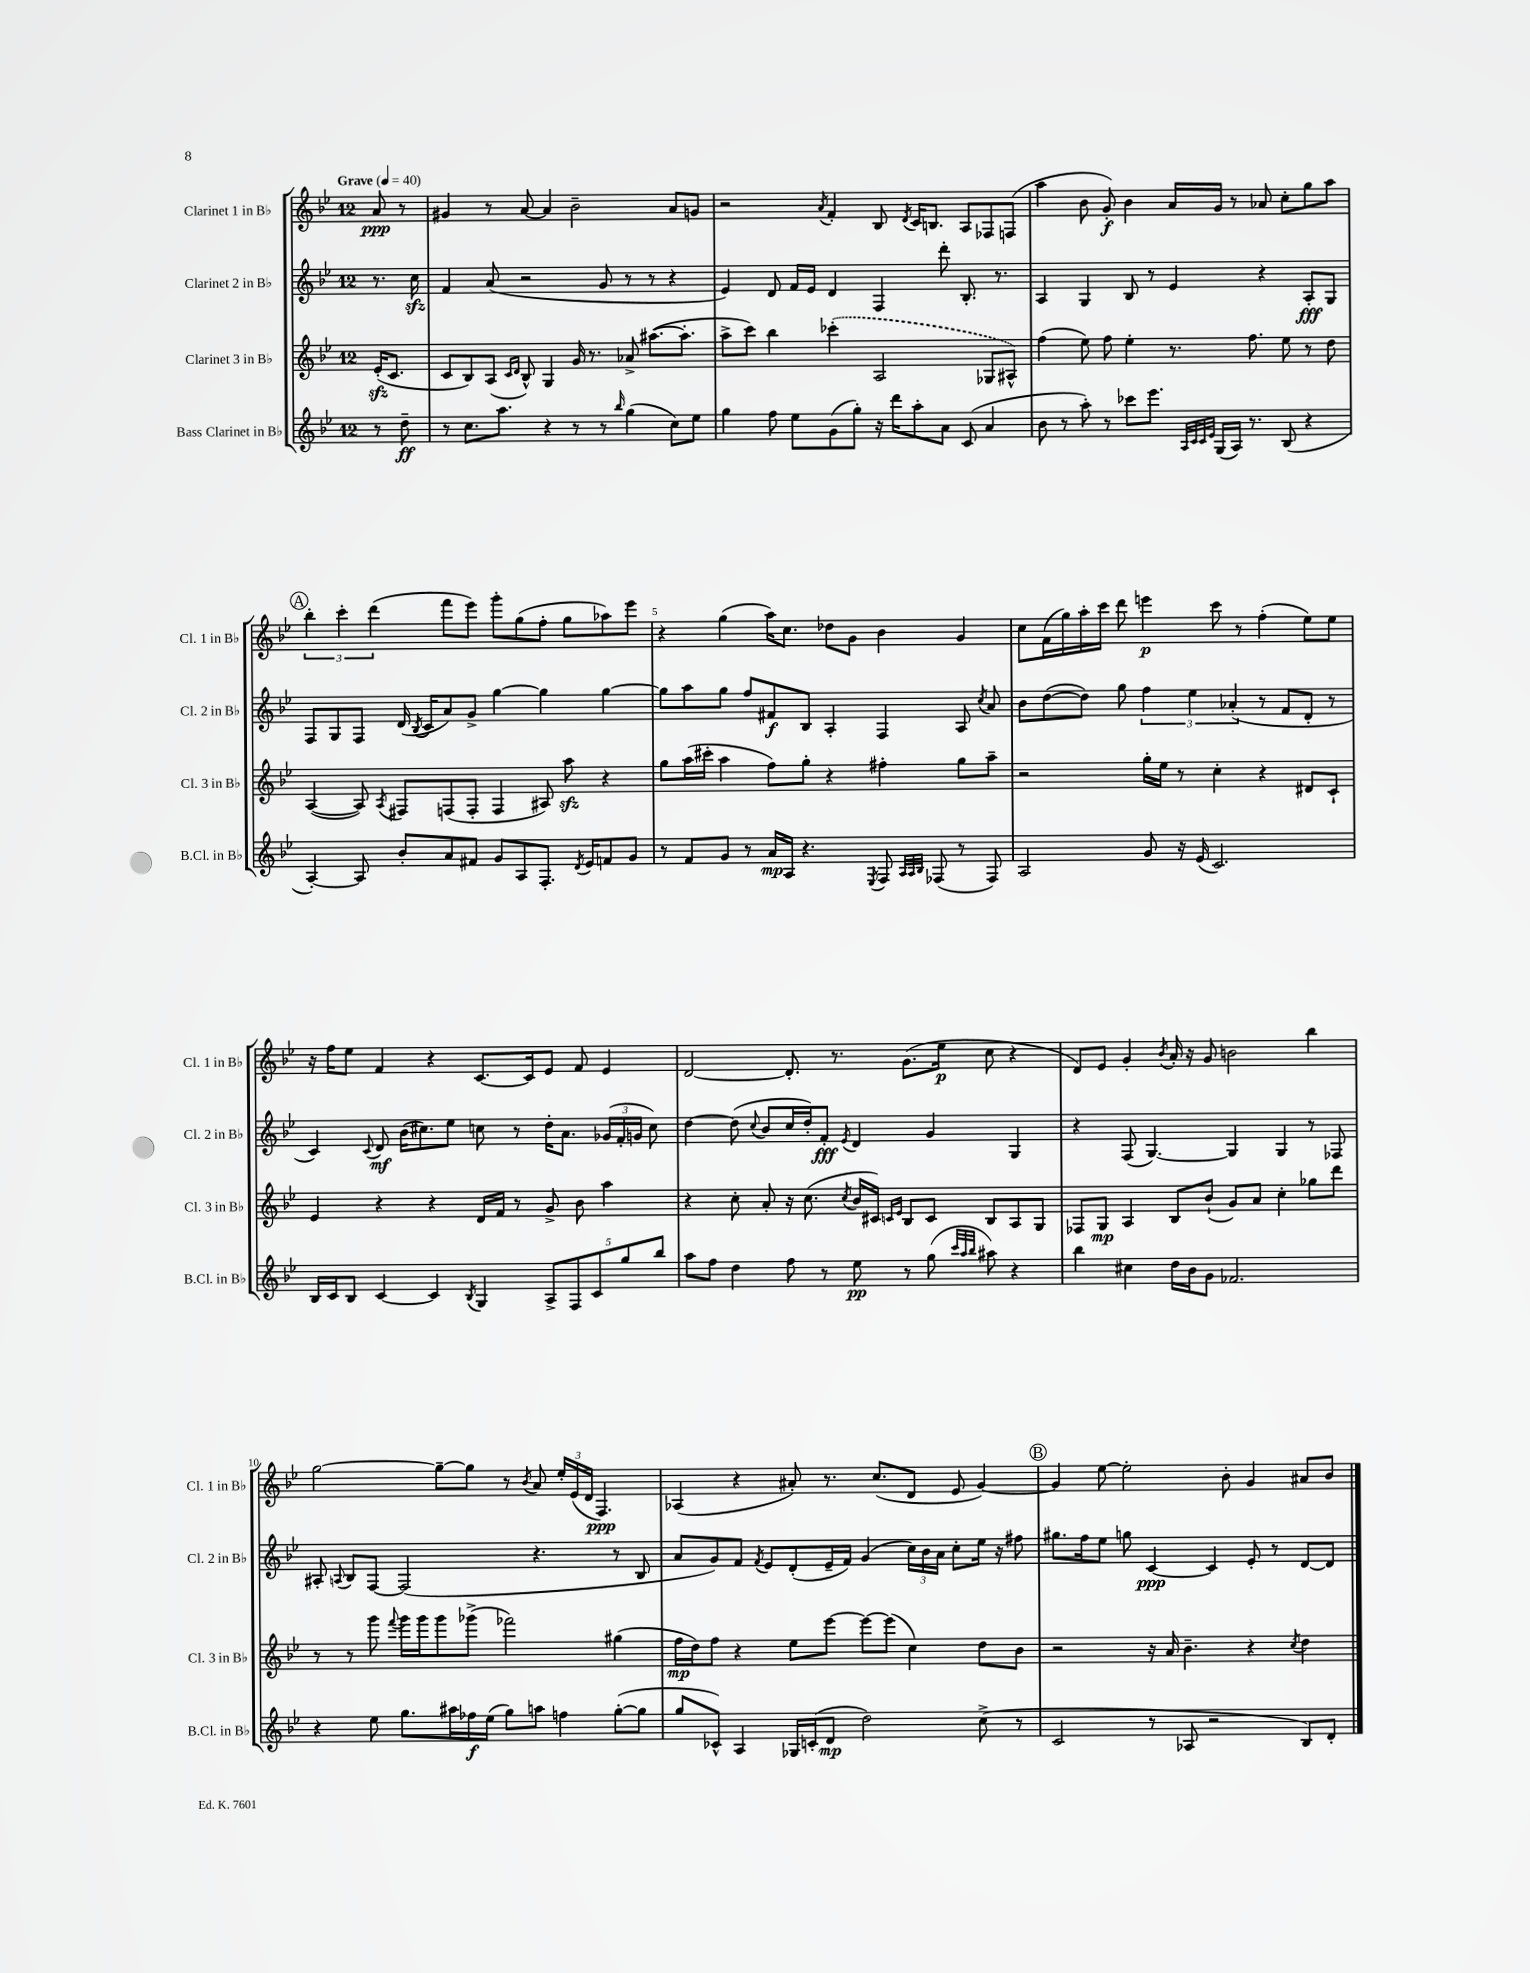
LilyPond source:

<<
\new StaffGroup <<
\new Staff = "s0" \with { instrumentName = "Clarinet 1 in Bb" shortInstrumentName = "Cl. 1 in Bb" } {
    \clef treble \key bes \major \once \override Staff.TimeSignature.style = #'single-digit \time 12/8 \partial 4 \tempo "Grave" 4 = 40
    \autoBeamOff a'8\ppp r8 |
    gis'4 r8 a'8~ a'4 bes'2-- a'8[ g'8] |
    r2 \acciaccatura { a'8 } f'4-. bes8 \acciaccatura { d'8 } c'16[ b8.] a8[ fes8 f8]( |
    a''4 bes'8 g'8-.\f) bes'4 a'16[ g'16] r8 aes'8 c''8[-. g''8 a''8] |
    \mark \markup { \circle "A" } \tuplet 3/2 { bes''4-. c'''4-. d'''4( } f'''8[ ees'''8]) g'''8[-. g''8( f''8]-. g''8[ aes''8) ees'''8] |
    r4 g''4( a''16[) c''8.] des''8[ g'8] bes'4 g'4 |
    c''8[ f'16( g''16) a''16-. c'''16] d'''8 e'''4\p c'''8 r8 f''4-.( ees''8[) ees''8] |
    r16 f''16[ ees''8] f'4 r4 c'8.[~ c'16 ees'8] f'8 ees'4 |
    d'2~ d'8.-. r8. g'8.[( ees''16]\p c''8 r4 |
    d'8[) ees'8] g'4-. \acciaccatura { bes'8 } a'16-. r16 g'8 b'2 bes''4 |
    g''2~ g''8[~-- g''8] r8 \acciaccatura { bes'8 } a'8 \tuplet 3/2 { ees''16[-. ees'16( d'16] } f4.\ppp) |
    aes4( r4 ais'8-.) r8. c''8.[( d'8] ees'8 g'4~) |
    \mark \markup { \circle "B" } g'4 ees''8~ ees''2-. bes'8-. g'4 ais'8[ bes'8] \bar "|." |
}
\new Staff = "s1" \with { instrumentName = "Clarinet 2 in Bb" shortInstrumentName = "Cl. 2 in Bb" } {
    \clef treble \key bes \major \once \override Staff.TimeSignature.style = #'single-digit \time 12/8 \partial 4
    \autoBeamOff r8. c''16\sfz |
    f'4 a'8( r2 g'8 r8 r8 r4 |
    ees'4) d'8 f'16[ ees'16] d'4 f4 d'''8-. bes8.-. r8. |
    a4 g4 bes8 r8 ees'4 r4 a8[-.\fff g8] |
    \mark \markup { \circle "A" } f8[ g8 f8] d'16( \acciaccatura { bes8 } c'16[ a'8) g'8]-> g''4~ g''4 g''4~ |
    g''8[ a''8 g''8] f''8[ fis'8\f bes8] a4-. f4 a8 \acciaccatura { c''8 } a'8 |
    bes'8[ d''8~( d''8]) g''8 \tuplet 3/2 { f''4 ees''4 aes'4-.( } r8 f'8[ d'8]-. r8 |
    c'4) \appoggiatura { c'8 } d'8\mf bes'16[( cis''8.) ees''8] c''8 r8 d''16[-. a'8.] \tuplet 3/2 { ges'16[( f'16-. g'16] } c''8) |
    d''4~ d''8( \appoggiatura { c''8 } bes'8[ c''16 d''16-.) f'8]-.\fff \acciaccatura { ees'8 } d'4 g'4 g4 |
    r4 f8( g4.~) g4 g4 r8 fes8 |
    ais8-. \appoggiatura { a8 } bes8[ f8]~ f2( r4. r8 bes8 |
    a'8[ g'8) f'8] \acciaccatura { f'8 } ees'8[ d'8-.( ees'16-- f'16]) g'4( \tuplet 3/2 { c''16[) bes'16 a'16] } c''8[-. ees''16] r16 fis''8 |
    \mark \markup { \circle "B" } gis''8.[ f''16 ees''8] g''8 c'4~\ppp c'4 ees'8-. r8 d'8[~ d'8] \bar "|." |
}
\new Staff = "s2" \with { instrumentName = "Clarinet 3 in Bb" shortInstrumentName = "Cl. 3 in Bb" } {
    \clef treble \key bes \major \once \override Staff.TimeSignature.style = #'single-digit \time 12/8 \partial 4
    \autoBeamOff ees'16[-.\sfz( c'8.] |
    c'8[ bes8) a8]( \grace { c'16[ d'16] } bes8-^) g4 g'16 r8. aes'8-> ais''8.[~( ais''8.]-. |
    a''8[-> c'''8]) bes''4 \once \slurDashed ces'''4-.( a2 ges8[ ais8]-^) |
    f''4( ees''8) f''8 ees''4-. r8. f''8. ees''8 r8 d''8 |
    \mark \markup { \circle "A" } a4~( a8) \acciaccatura { a8 } fis8[ f8( f8]-. f4 ais8) a''8\sfz r4 |
    g''8[ a''16( cis'''16]-. a''4 f''8[) g''8]-. r4 fis''4-. g''8[ a''8]-- |
    r2 g''16[-. ees''16] r8 c''4-. r4 dis'8[ c'8]-! |
    ees'4 r4 r4 d'16[ f'16] r8 g'8-> bes'8 a''4 |
    r4 c''8-. a'8-. r16 c''8.( \acciaccatura { c''8 } bes'16[ cis'16]) \grace { c'16[ ees'16] } bes8[ c'8] bes8[ a8 g8] |
    fes8[ g8]\mp a4 bes8[ bes'8]-!( g'8[) a'8] c''4-. ges''8[ d'''8] |
    r8 r8 g'''8 \appoggiatura { f'''8 } g'''16[ g'''16 g'''8 ges'''8]->( fes'''2) gis''4( |
    f''16[\mp d''16) f''8] r4 ees''8[ ees'''8]~ ees'''8[~ ees'''8]( c''4) d''8[ bes'8] |
    \mark \markup { \circle "B" } r2 r16 a'16 bes'4.-- r4 \acciaccatura { c''8 } d''4 \bar "|." |
}
\new Staff = "s3" \with { instrumentName = "Bass Clarinet in Bb" shortInstrumentName = "B.Cl. in Bb" } {
    \clef treble \key bes \major \once \override Staff.TimeSignature.style = #'single-digit \time 12/8 \partial 4
    \autoBeamOff r8 d''8--\ff |
    r8 c''8.[ a''8.] r4 r8 r8 \grace { bes''16 } g''4( c''8[) ees''8] |
    g''4 f''8 ees''8[ g'8( g''8]-.) r16 d'''16[ a''8-. a'8] c'8( a'4 |
    bes'8 r8 a''8-.) r8 ces'''8[ ees'''8.] \grace { a32[ c'32 c'32 ees'32] } g16[( a16]) r8. bes8( r4 |
    \mark \markup { \circle "A" } a4~-.) a8 bes'8[-. a'8 fis'8] g'8[ a8 f8.]-. \acciaccatura { d'8 } ees'16[ f'8 g'8] |
    r8 f'8[ g'8] r8 a'16[\mp a16] r4. \acciaccatura { ees8 } f8 \grace { a32[ a32 bes32] } fes8( r8 fes8) |
    a2 g'8 r16 ees'16( c'2.) |
    bes16[ c'16 bes8] c'4~ c'4 \acciaccatura { bes8 } g4 \tuplet 5/4 { a8[-> f8 c'8 g''8 bes''8] } |
    a''8[ f''8] d''4 f''8 r8 ees''8\pp r8 g''8( \grace { c'''32[ a''32 bes''32] } ais''8) r4 |
    bes''4 cis''4 d''16[ bes'16 g'8] fes'2. |
    r4 ees''8 g''8.[ ais''16 fes''16\f ees''16]( g''8[) a''8] f''4 g''8[~-.( g''8] |
    g''8[ ces'8]-^) a4 ges16[ c'16-.( d'8]\mp d''2) c''8->( r8 |
    \mark \markup { \circle "B" } c'2 r8 aes8 r2 bes8[) d'8]-. \bar "|." |
}
>>
>>
\layout { \context { \Score \override BarNumber.break-visibility = ##(#f #t #t) barNumberVisibility = #(every-nth-bar-number-visible 5) } }
